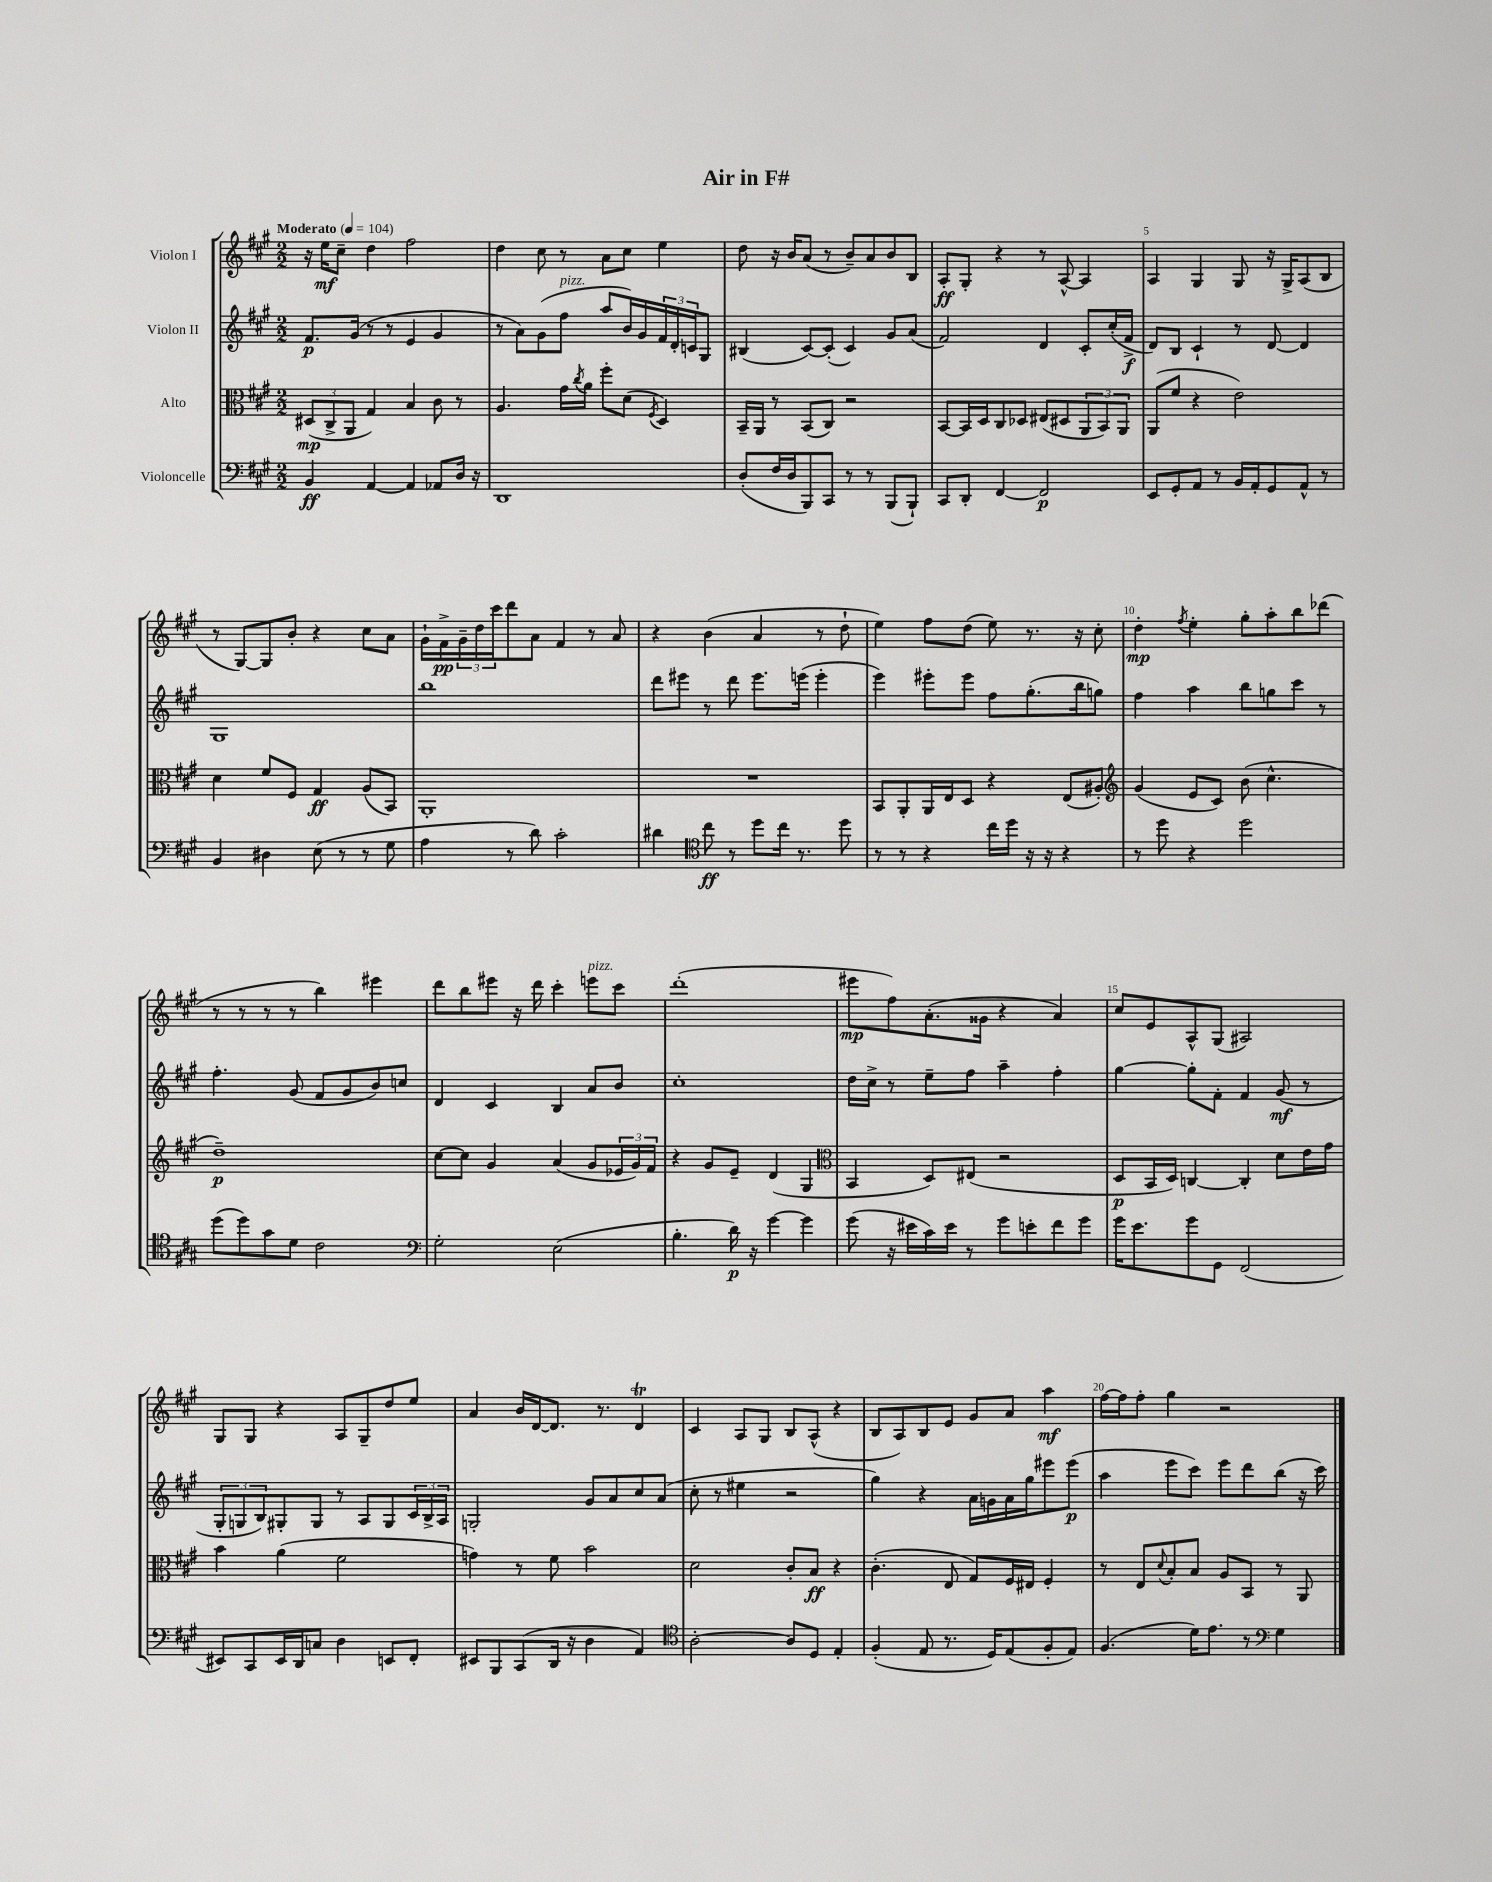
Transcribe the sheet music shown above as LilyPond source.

\header { title = "Air in F#" }
<<
\new StaffGroup <<
\new Staff = "s0" \with { instrumentName = "Violon I" } {
    \clef treble \key a \major \numericTimeSignature \time 2/2 \tempo "Moderato" 4 = 104
    r16 e''16\mf cis''8-- d''4 fis''2 |
    d''4 cis''8 r8 a'8 cis''8 e''4 |
    d''8 r16 b'16 a'8( r8 b'8--) a'8 b'8 b8 |
    a8-.\ff gis8-. r4 r8 a8~-^ a4 |
    a4 gis4 gis8 r16 gis16-> a8( b8 |
    r8 gis8~) gis8 b'8-. r4 cis''8 a'8 |
    gis'16-! fis'16->\pp \tuplet 3/2 { gis'16-- d''16 cis'''16 } d'''8 a'8 fis'4 r8 a'8 |
    r4 b'4( a'4 r8 d''8-! |
    e''4) fis''8 d''8( e''8) r8. r16 cis''8-. |
    d''4-.\mp \acciaccatura { fis''8 } e''4-. gis''8-. a''8-. b''8 des'''8( |
    r8 r8 r8 r8 b''4) eis'''4 |
    d'''8 b''8 eis'''8 r16 d'''16 cis'''4-. e'''8^\markup { \italic "pizz." } cis'''8 |
    d'''1-.( |
    eis'''8\mp fis''8) a'8.-.( gisis'16 r4 a'4) |
    cis''8 e'8 a8-^ gis8( ais2) |
    gis8 gis8 r4 a8 gis8-- d''8 e''8 |
    a'4 b'16 d'16~ d'8. r8. d'4\trill |
    cis'4 a8 gis8 b8 a8-^( r4 |
    b8 a8) b8 e'8 gis'8 a'8 a''4\mf |
    fis''16~ fis''16 fis''8-. gis''4 r2 \bar "|." |
}
\new Staff = "s1" \with { instrumentName = "Violon II" } {
    \clef treble \key a \major \numericTimeSignature \time 2/2
    fis'8.\p gis'16( r8 r8 e'4 gis'4 |
    r8 a'8) gis'8( fis''8^\markup { \italic "pizz." } a''8 b'16) gis'16 \tuplet 3/2 { fis'16 d'16-. c'16 } gis8 |
    bis4( cis'8~) cis'8-.( cis'4) gis'8 a'8( |
    fis'2) d'4 cis'8-. cis''16-.( fis'16->\f |
    d'8) b8 cis'4-! r8 d'8~ d'4 |
    gis1 |
    b''1 |
    d'''8 eis'''8 r8 d'''8 eis'''8. e'''16( e'''4-. |
    e'''4) eis'''8-. eis'''8 fis''8 gis''8.-.( b''16 g''8) |
    fis''4 a''4 b''8 g''8 cis'''8 r8 |
    fis''4.-. gis'8( fis'8 gis'8 b'8) c''8 |
    d'4 cis'4 b4 a'8 b'8 |
    cis''1-. |
    d''16 cis''16-> r8 e''8-- fis''8 a''4-- fis''4-. |
    gis''4~ gis''8-. fis'8-. fis'4 gis'8\mf( r8 |
    \tuplet 3/2 { gis8-. g8 b8) } gis8-. gis8 r8 a8 gis8 \tuplet 3/2 { cis'16 b16-> a16 } |
    g2-. gis'8 a'8 cis''8 a'8( |
    cis''8-. r8 eis''4 r2 |
    gis''4) r4 a'16 g'16 a'16 gis''16 eis'''8 eis'''8\p( |
    a''4 e'''8 cis'''8) e'''8 d'''8 b''8( r16 cis'''16) \bar "|." |
}
\new Staff = "s2" \with { instrumentName = "Alto" } {
    \clef alto \key a \major \numericTimeSignature \time 2/2
    \tuplet 3/2 { dis8\mp( cis8-> a,8 } gis4) b4 cis'8 r8 |
    a4. gis'16 \acciaccatura { cis''8 } a'16 fis''8-. d'8( \acciaccatura { fis8 } d4) |
    b,16-- a,16 r8 b,8( cis8) r2 |
    b,8~ b,16 d16 cis8 des8 eis8( dis8 \tuplet 3/2 { a,8 b,8) a,8 } |
    a,8( fis'8 r4 e'2) |
    d'4 fis'8 fis8 gis4\ff a8( b,8) |
    a,1-. |
    R1 |
    b,8 a,8-. a,16 e16 d8 r4 e8( ais8-.) |
    \clef treble gis'4( e'8 cis'8) b'8( cis''4.-^ |
    d''1--\p) |
    cis''8~ cis''8 gis'4 a'4( gis'8 \tuplet 3/2 { ees'16 gis'16) fis'16 } |
    r4 gis'8 e'8-- d'4( gis4 |
    \clef alto b,4 d8) eis8( r2 |
    d8\p b,16 d16) c4~ c4-. d'8 e'16 gis'16 |
    b'4 a'4( fis'2 |
    g'4) r8 fis'8 b'2 |
    d'2 cis'8-. b8\ff r4 |
    cis'4.-.( e8 gis8) fis16 eis16 fis4-. |
    r8 e8 \appoggiatura { d'8 } b8-. b8 a8 b,8 r8 a,8 \bar "|." |
}
\new Staff = "s3" \with { instrumentName = "Violoncelle" } {
    \clef bass \key a \major \numericTimeSignature \time 2/2
    b,4\ff a,4~ a,4 aes,8 d16 r16 |
    d,1 |
    d8-.( fis16 d16 b,,8) cis,8 r8 r8 b,,8( b,,8-!) |
    cis,8 d,8-. fis,4~ fis,2\p |
    e,8 gis,8-. a,8 r8 b,16 a,16-. gis,8 a,8-^ r8 |
    b,4 dis4 e8( r8 r8 gis8 |
    a4 r8 d'8) cis'2-. |
    dis'4 \clef tenor cis''8\ff r8 d''8 cis''16 r8. d''8 |
    r8 r8 r4 cis''16 d''16 r16 r16 r4 |
    r8 d''8 r4 d''2 |
    d''8( d''8) gis'8 d'8 cis'2 |
    \clef bass gis2-. e2( |
    b4.-. d'16\p) r16 gis'4~ gis'4 |
    gis'8( r16 eis'16 cis'16) eis'16 r8 gis'8 e'8-. fis'8 gis'8 |
    gis'16 e'8. gis'8 gis,8 fis,2( |
    eis,8) cis,8 eis,16 d,16 c8 d4 e,8 fis,8-. |
    eis,8 b,,8 cis,8( d,16 r16 d4 a,4) |
    \clef tenor a2~-. a8 d8 e4-. |
    fis4-.( e8 r8. d16) e8( fis8-. e8) |
    fis4.( d'16) e'8. r8 \clef bass gis4 \bar "|." |
}
>>
>>
\layout { \context { \Score \override BarNumber.break-visibility = ##(#f #t #t) barNumberVisibility = #(every-nth-bar-number-visible 5) } }
